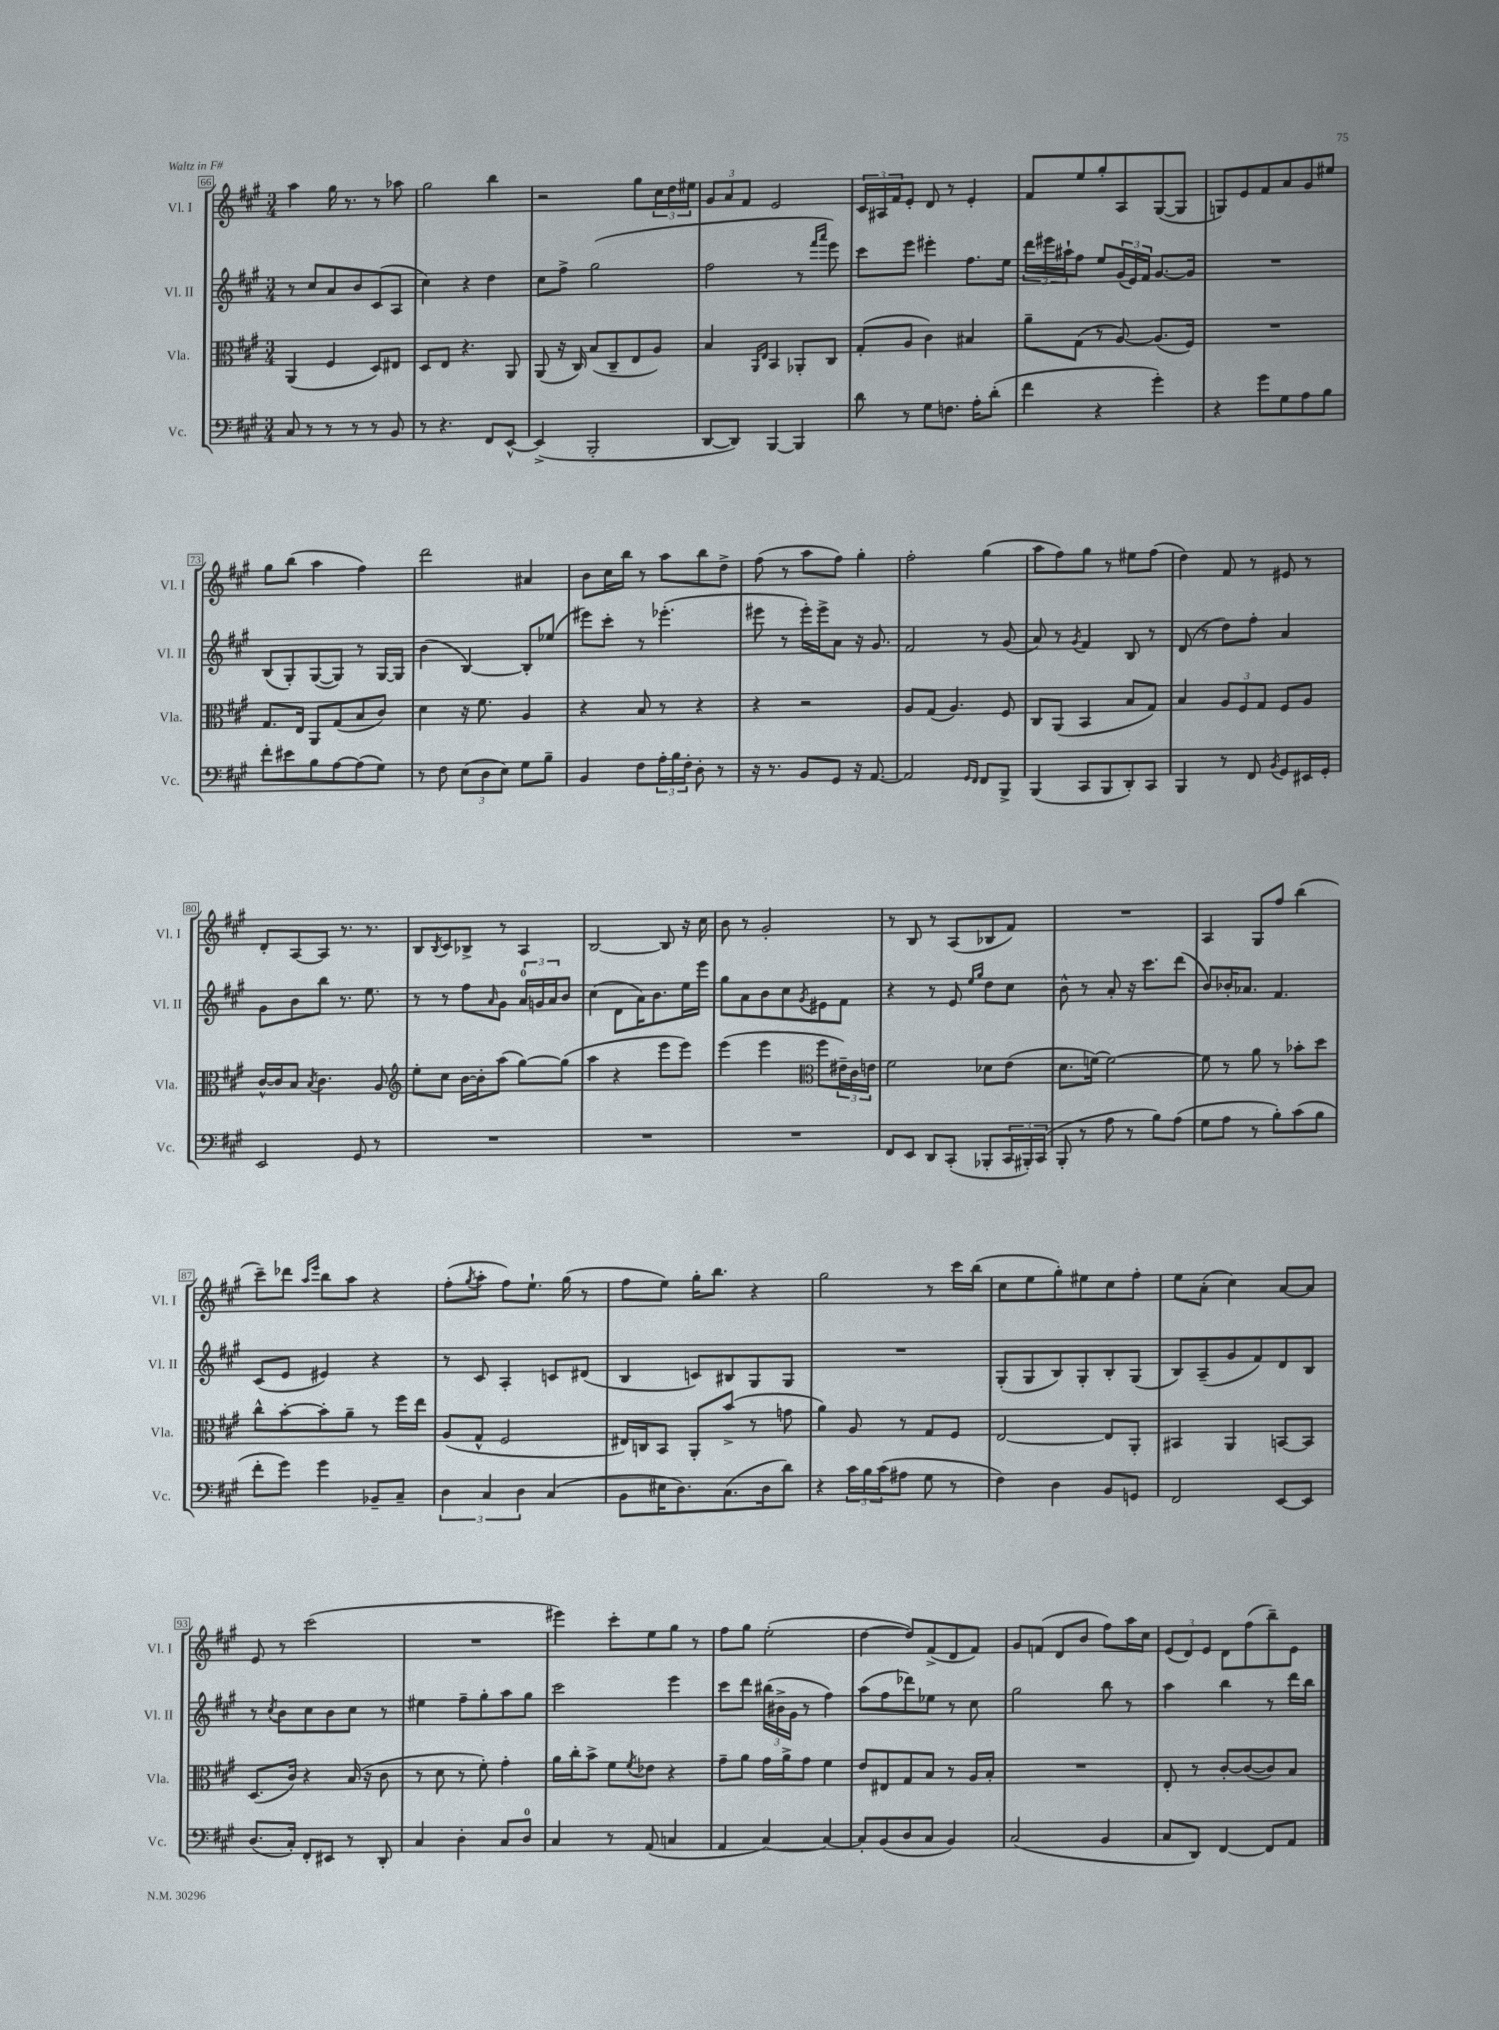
<<
\new StaffGroup <<
\new Staff = "s0" \with { instrumentName = "Vl. I" shortInstrumentName = "Vl. I" } {
    \clef treble \key a \major \numericTimeSignature \time 3/4
    a''4 gis''16 r8. r8 aes''8 |
    gis''2 b''4 |
    r2 gis''8 \tuplet 3/2 { cis''16 d''16 eis''16 } |
    \tuplet 3/2 { gis'8 a'8 fis'8 } e'2 |
    \tuplet 3/2 { cis'16 ais16 fis'16 } e'8-. d'8 r8 e'4-. |
    fis'8 e''8 gis''8-. a8 gis8~( gis8 |
    g8) e'8 fis'8 a'8 gis'8 eis''8 |
    gis''8 b''8( a''4 fis''4) |
    d'''2 ais'4 |
    b'8 cis''16 b''16 r8 a''8 b''8 d''8-> |
    fis''8( r8 a''8 fis''8) gis''4-. |
    fis''2-. gis''4( |
    a''8 fis''8) gis''8 r8 eis''8 fis''8( |
    d''4) fis'8 r8 eis'8 r8 |
    d'8-. a8~ a8 r8. r8. |
    b8 \acciaccatura { b8 } cis'8 bes8-> r8 a4 |
    b2~ b8 r16 cis''16 |
    b'8 r8 gis'2-. |
    r8 b8 r8 a8( bes8 fis'8) |
    R2. |
    a4 gis8 fis''8 b''4( |
    cis'''8--) des'''8 \grace { a''16 e'''16 } b''8 a''8 r4 |
    fis''8-.( \acciaccatura { gis''8 } a''8-. fis''8) e''8.-! gis''16( r8 |
    fis''8 e''8) gis''16-. b''8. r4 |
    gis''2 r8 cis'''16 b''16( |
    cis''8 e''8 gis''8-.) eis''8 cis''8 fis''8-. |
    e''8 a'8-.( cis''4) a'8~ a'8 |
    e'8 r8 cis'''2( |
    R2. |
    eis'''4) cis'''8-. e''8 gis''8 r8 |
    fis''8 gis''8 e''2-.( |
    d''4~ d''8) fis'8->( d'8 fis'8) |
    gis'8 f'8( d'8 b'8 fis''8) a''16 cis''16 |
    \tuplet 3/2 { e'8( d'8) e'8 } d'8 fis''8( b''8--) e'8 \bar "|." |
}
\new Staff = "s1" \with { instrumentName = "Vl. II" shortInstrumentName = "Vl. II" } {
    \clef treble \key a \major \numericTimeSignature \time 3/4
    r8 cis''8 a'8 b'8 cis'8( a8 |
    cis''4) r4 d''4 |
    cis''8 fis''8-> gis''2( |
    fis''2 r8 \grace { fis'''16 a'''16 } e'''8) |
    cis'''8 e'''8 eis'''4-. fis''8. e''16 |
    \tuplet 3/2 { d'''16 eis'''16 ais''16-! } fis''8 e''8 \tuplet 3/2 { gis'16( e'16) fis'16 } gis'8.~ gis'16 |
    R2. |
    b8( gis8-.) gis8~( gis8) r8 gis16~ gis16 |
    b'4( b4~) b8-. ees''8( |
    eis'''8) cis'''8-. r8 ees'''4.-.( |
    eis'''8 r8 eis'''16-.) eis'''16-> a'8 r16 gis'8. |
    fis'2 r8 gis'8( |
    a'8) r8 \acciaccatura { gis'8 } fis'4 b8 r8 |
    d'8( r8 d''8) fis''8-. a'4 |
    gis'8 b'8 b''8 r8. e''8. |
    r8 r8 fis''8 \grace { a'16 } gis'8 \tuplet 3/2 { a'16-0 g'16 a'16 } b'8 |
    cis''4( d'8 a'16) b'8. e''16 e'''16 |
    gis''8 a'8 b'8 cis''8 \acciaccatura { gis'8 } eis'8 fis'8 |
    r4 r8 e'8 \grace { e''16 gis''16 } d''8 cis''8 |
    b'8-^ r8 a'8-. r16 cis'''8. d'''8( |
    b'8) bes'16-. aes'8. fis'4. |
    cis'8( e'8 eis'4) r4 |
    r8 cis'8 a4-. c'8 dis'8( |
    b4 c'8) bis8 gis8 gis8 |
    R2. |
    gis8-.( gis8 b8) gis8-. b8-. gis8( |
    b8) a8--( gis'8 fis'8) d'8 b8 |
    r8 \acciaccatura { cis''8 } b'8 cis''8 b'8 cis''8 r8 |
    eis''4 fis''8-- gis''8-. a''8 gis''8 |
    cis'''2 e'''4 |
    cis'''8 d'''8 \tuplet 3/2 { bis''16( bis'16-> gis'16 } r8 fis''4) |
    a''8( fis''8 des'''8) ees''8 r8 cis''8 |
    gis''2 b''8 r8 |
    a''4 b''4 r8 d'''16 b''16 \bar "|." |
}
\new Staff = "s2" \with { instrumentName = "Vla." shortInstrumentName = "Vla." } {
    \clef alto \key a \major \numericTimeSignature \time 3/4
    a,4( fis4 d8) eis8 |
    d8 e8 r4. a,8 |
    a,8( r16 cis16) b8( cis8-- e8 a8) |
    b4 \grace { a,16 e16 } b,4 aes,8-. cis8 |
    gis8-.( a8 cis'4) bis4 |
    a'8-- gis8( r8 a8~) a8.( fis16) |
    R2. |
    gis8. e16 a,8 gis8( b8 cis'8) |
    d'4 r16 fis'8. a4 |
    r4 b8 r8 r4 |
    r4 r2 |
    a8 gis8( a4.) fis8 |
    cis8 a,8( b,4 b8 gis8) |
    b4 \tuplet 3/2 { a8 fis8 gis8 } fis8 a8 |
    cis'16~-^ cis'16 b8 \acciaccatura { b8 } cis'4. a8 |
    \clef treble e''8-. cis''8 b'16~ b'16-. a''8( gis''8~) gis''8( |
    a''4 r4 e'''8 e'''8) |
    e'''4( e'''4 \clef alto fis''8 \tuplet 3/2 { eis'16--) cis'16 e'16 } |
    fis'2 des'8 e'8( |
    d'8. f'16~) f'2~ |
    f'8 r8 a'8 r8 bes'8-. d''8 |
    cis''8-^ b'8~-. b'8-. a'8-- r8 fis''16 e''16 |
    a8( gis8-^ fis2 |
    eis16) c16 b,8 a,8-. b'8->( r8 g'8 |
    a'4) a8 r8 gis8 fis8 |
    e2~ e8 a,8-. |
    bis,4 a,4 b,8~ b,8 |
    d8.( cis'16) r4 b16( r16 cis'8 |
    r8 d'8 r8 fis'8-.) gis'4-. |
    a'16 cis''16-. b'8-> fis'8 \acciaccatura { fis'8 } ees'8 r4 |
    gis'8-- a'8 gis'16 a'16-> gis'8 fis'4 |
    e'8 eis8 gis8 b8 r8 a16 b16-. |
    R2. |
    e8-. r8 cis'8~-. cis'8~( cis'8) b8 \bar "|." |
}
\new Staff = "s3" \with { instrumentName = "Vc." shortInstrumentName = "Vc." } {
    \clef bass \key a \major \numericTimeSignature \time 3/4
    cis8 r8 r8 r8 r8 b,8 |
    r8 r4. fis,8 e,8~-^ |
    e,4->( b,,2-. |
    d,8~ d,8) b,,4~ b,,4 |
    d'8 r8 gis8 f8. a16-. d'8-.( |
    fis'4 r4 gis'4-.) |
    r4 gis'8 gis8 a8 b8 |
    fis'8-. eis'8 b8 a8~ a8( gis8) |
    r8 fis8 \tuplet 3/2 { e8( d8 e8) } gis8 b8-- |
    b,4 fis8 \tuplet 3/2 { a16-. b16 fis16-. } d8-. r8 |
    r16 r8. b,8 gis,8 r16 a,8.~ |
    a,2 \grace { gis,16 fis,16 } fis,8 b,,8-> |
    b,,4( cis,8 b,,8 d,8-.) cis,8 |
    b,,4 r8 fis,8 \acciaccatura { b,8 } gis,8 eis,16 gis,16-. |
    e,2 gis,8 r8 |
    R2. |
    R2. |
    R2. |
    fis,8 e,8 d,8 cis,8-.( bes,,8-. \tuplet 3/2 { cis,16 bis,,16-.) cis,16( } |
    b,,8-. r8 a8 r8 b8) a8( |
    gis8 a8 r8 b8-.) cis'8( b8 |
    fis'8-. gis'8) gis'4 bes,8-- cis8-- |
    \tuplet 3/2 { d4 cis4 d4 } cis4( |
    b,8 eis16 d8.) cis8.( d16 d'8) |
    r4 \tuplet 3/2 { cis'16 b16 cis'16( } ais8 gis8 r8 |
    fis4) d4 b,8 g,8 |
    fis,2 e,8~ e,8 |
    d8.( cis16-.) fis,8-. eis,8 r8 d,8-. |
    cis4 d4-. cis8 d8-0 |
    cis4 r8 a,8( c4 |
    a,4 cis4~) cis4~ |
    cis8-. b,8( d8 cis8 b,4) |
    cis2( b,4 |
    cis8 d,8) fis,4~ fis,8 a,8 \bar "|." |
}
>>
>>
\layout { \context { \Score currentBarNumber = #66 \override BarNumber.stencil = #(make-stencil-boxer 0.1 0.3 ly:text-interface::print) } }
